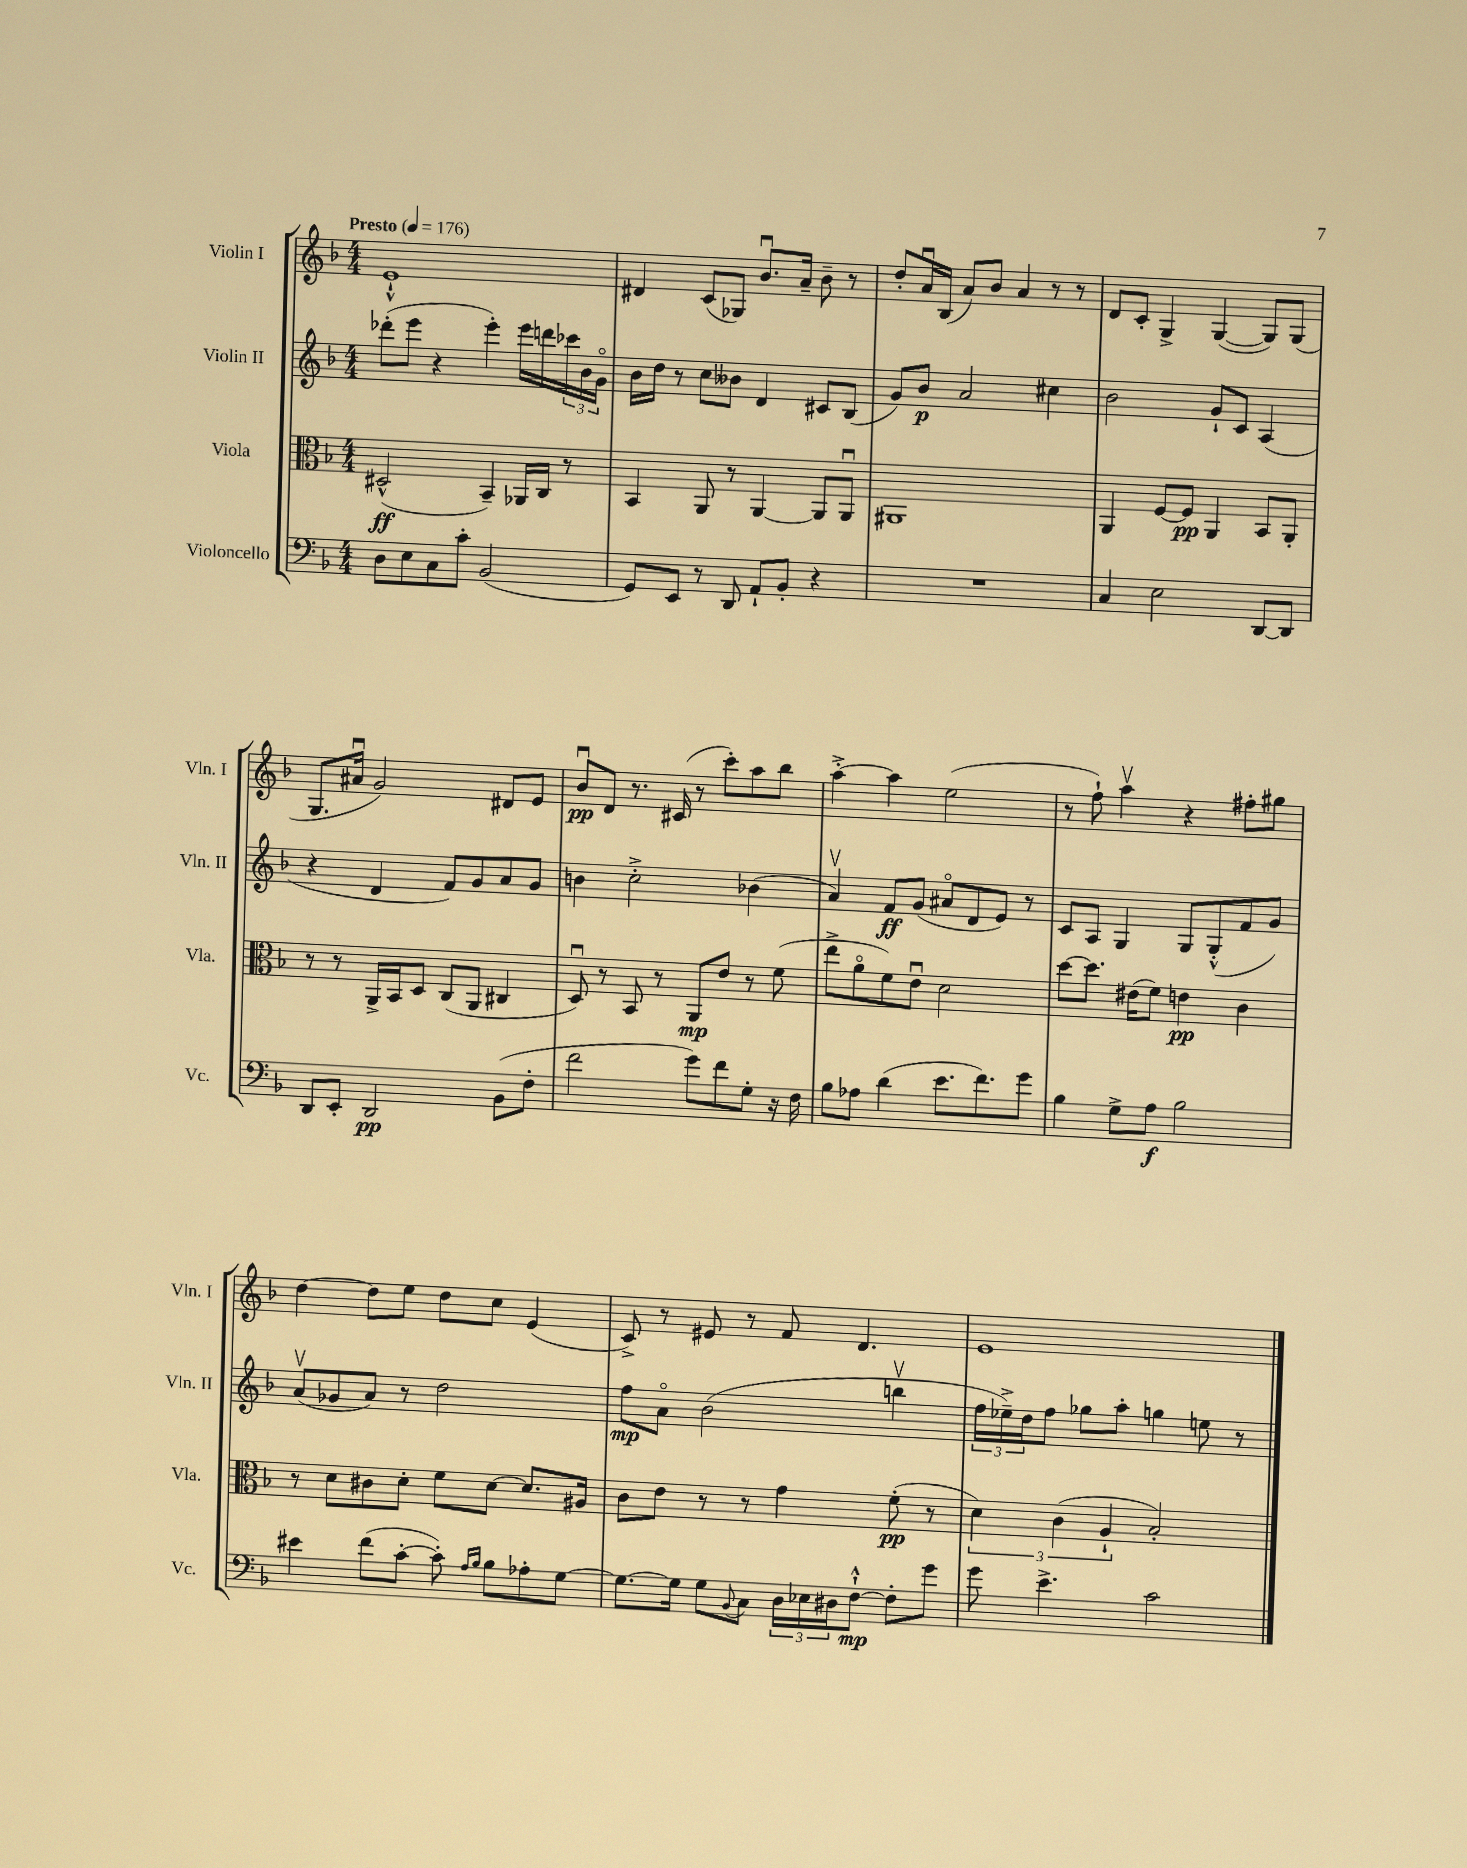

**kern	**kern	**kern	**kern
*staff4	*staff3	*staff2	*staff1
*clefF4	*clefC3	*clefG2	*clefG2
*k[b-]	*k[b-]	*k[b-]	*k[b-]
*M4/4	*M4/4	*M4/4	*M4/4
*MM176	*MM176	*MM176	*MM176
8D\L	(2D#^^/	(8ddd-'\L	1e`^^
8E\	.	8eee\J	.
8C\	.	4r	.
8c'\J	.	.	.
(2BB-/	4BB-~/)	4eee'\)	.
.	16AA-/LL	16eee\LL	.
.	16C/JJ	16ddd\	.
.	8r	24ccc-\	.
.	.	24b-\	.
.	.	24go\JJ	.
=	=	=	=
8GG/L)	4BB-/	16b-\LL	4d#/
.	.	16dd\JJ	.
8EE/J	.	8r	.
8r	8AA/	8cc\L	(8c/L
8DD/	8r	8b--\J	8G-/J)
8AA`/L	[4AA/	4d/	8.b-u/L
8BB-'/J	.	.	.
.	.	.	16a~/Jk
4r	8AA/]L	8c#/L	8b-~\
.	8AAu/J	(8B-/J	8r
=	=	=	=
1r	1AA#	8g/L)	8dd'/L
.	.	8b-/J	16au/L
.	.	.	(16B-/JJ
.	.	2a/	8a/L)
.	.	.	8b-/J
.	.	.	4a/
.	.	4cc#\	8r
.	.	.	8r
=	=	=	=
4C/	4AA/	2b-\	8d/L
.	.	.	8c'/J
2E\	[8F/L	.	4G^/
.	8F/]J	.	.
.	4AA/	8g`/L	([4G/
.	.	8c/J	.
[8DD/L	8BB-/L	(4A/	8G/]L)
8DD/]J	8AA'/J	.	(8G/J
=	=	=	=
8DD/L	8r	4r	8.G/L
8EE'/J	8r	.	.
.	.	.	16a#u/Jk
2DD/	16AA^/LL	4d/	2g/)
.	16BB-/J	.	.
.	8D/J	.	.
.	(8C/L	8f/L)	.
.	8AA/J	8g/	.
(8BB-\L	4C#/	8a/	8d#/L
8F'\J	.	8g/J	8e/J
=	=	=	=
2f\	8Du/)	4b\	8b-u/L
.	8r	.	8d/J
.	8BB-/	2cc'^\	8.r
.	8r	.	.
.	.	.	(16c#/
8g\L)	8AA/L	.	8r
8f\	8e/J	.	8ccc'\L)
8G'\J	8r	(4b-\	8aa\
16r	(8f\	.	8bb-\J
16F\	.	.	.
=	=	=	=
8B-\L	8ee^\L	4av/)	[4aa'^\
8A-\J	8ao\	.	.
(4d\	8f\)	8f/L	4aa\]
.	8eu\J	(8g/J	.
8.e\L	2d\	8a#o/L	(2ee\
.	.	8d/	.
8.f\)	.	.	.
.	.	8e/J)	.
8g\J	.	8r	.
=	=	=	=
4B-\	[8dd\L	8c/L	8r
.	8.dd\]J	8A/J	8ff`\)
8G^\L	.	4G/	4aav\
.	(16e#\LK	.	.
8A\J	8f\J)	.	.
2B-\	4e\	8G/L	4r
.	.	(8G'^^/	.
.	4c\	8f/	8ff#'\L
.	.	8g/J)	8gg#\J
=	=	=	=
4e#\	8r	(8av/L	[4dd\
.	8d\L	8g-/	.
(8f\L	8c#\	8a/J)	8dd\]L
[8c'\J	8d'\J	8r	8ee\J
8c'\])	8f\L	2dd\	8dd\L
16qqA/LL	.	.	.
16qqB-/JJ	.	.	.
8B-\L	[8d\J	.	8cc\J
8A-'\	8.d/]L	.	(4e/
[8G\J	.	.	.
.	16A#/Jk	.	.
=	=	=	=
8.G\_L	8c\L	8ff\L	8c^/)
.	8e\J	8ao\J	8r
16G\]Jk	.	.	.
8G\L	8r	(2b-\	8e#/
8qqBB-/	.	.	.
8C\J	8r	.	8r
24D\LL	4g\	.	8f/
24E-\	.	.	.
24D#\J	.	.	.
[8F`^^\J	.	.	4.d/
8F'\]L	(8f'\	4bbv\	.
8g\J	8r	.	.
=	=	=	=
8g\	6d\)	24ff\LL	1e
.	.	24ee-~^\)	.
.	.	24dd\J	.
4.e^\	.	8ff\J	.
.	(6c\	.	.
.	.	8gg-\L	.
.	6A`/	.	.
.	.	8aa'\J	.
2c\	2B-'/)	4gg\	.
.	.	8ee\	.
.	.	8r	.
==	==	==	==
*-	*-	*-	*-
